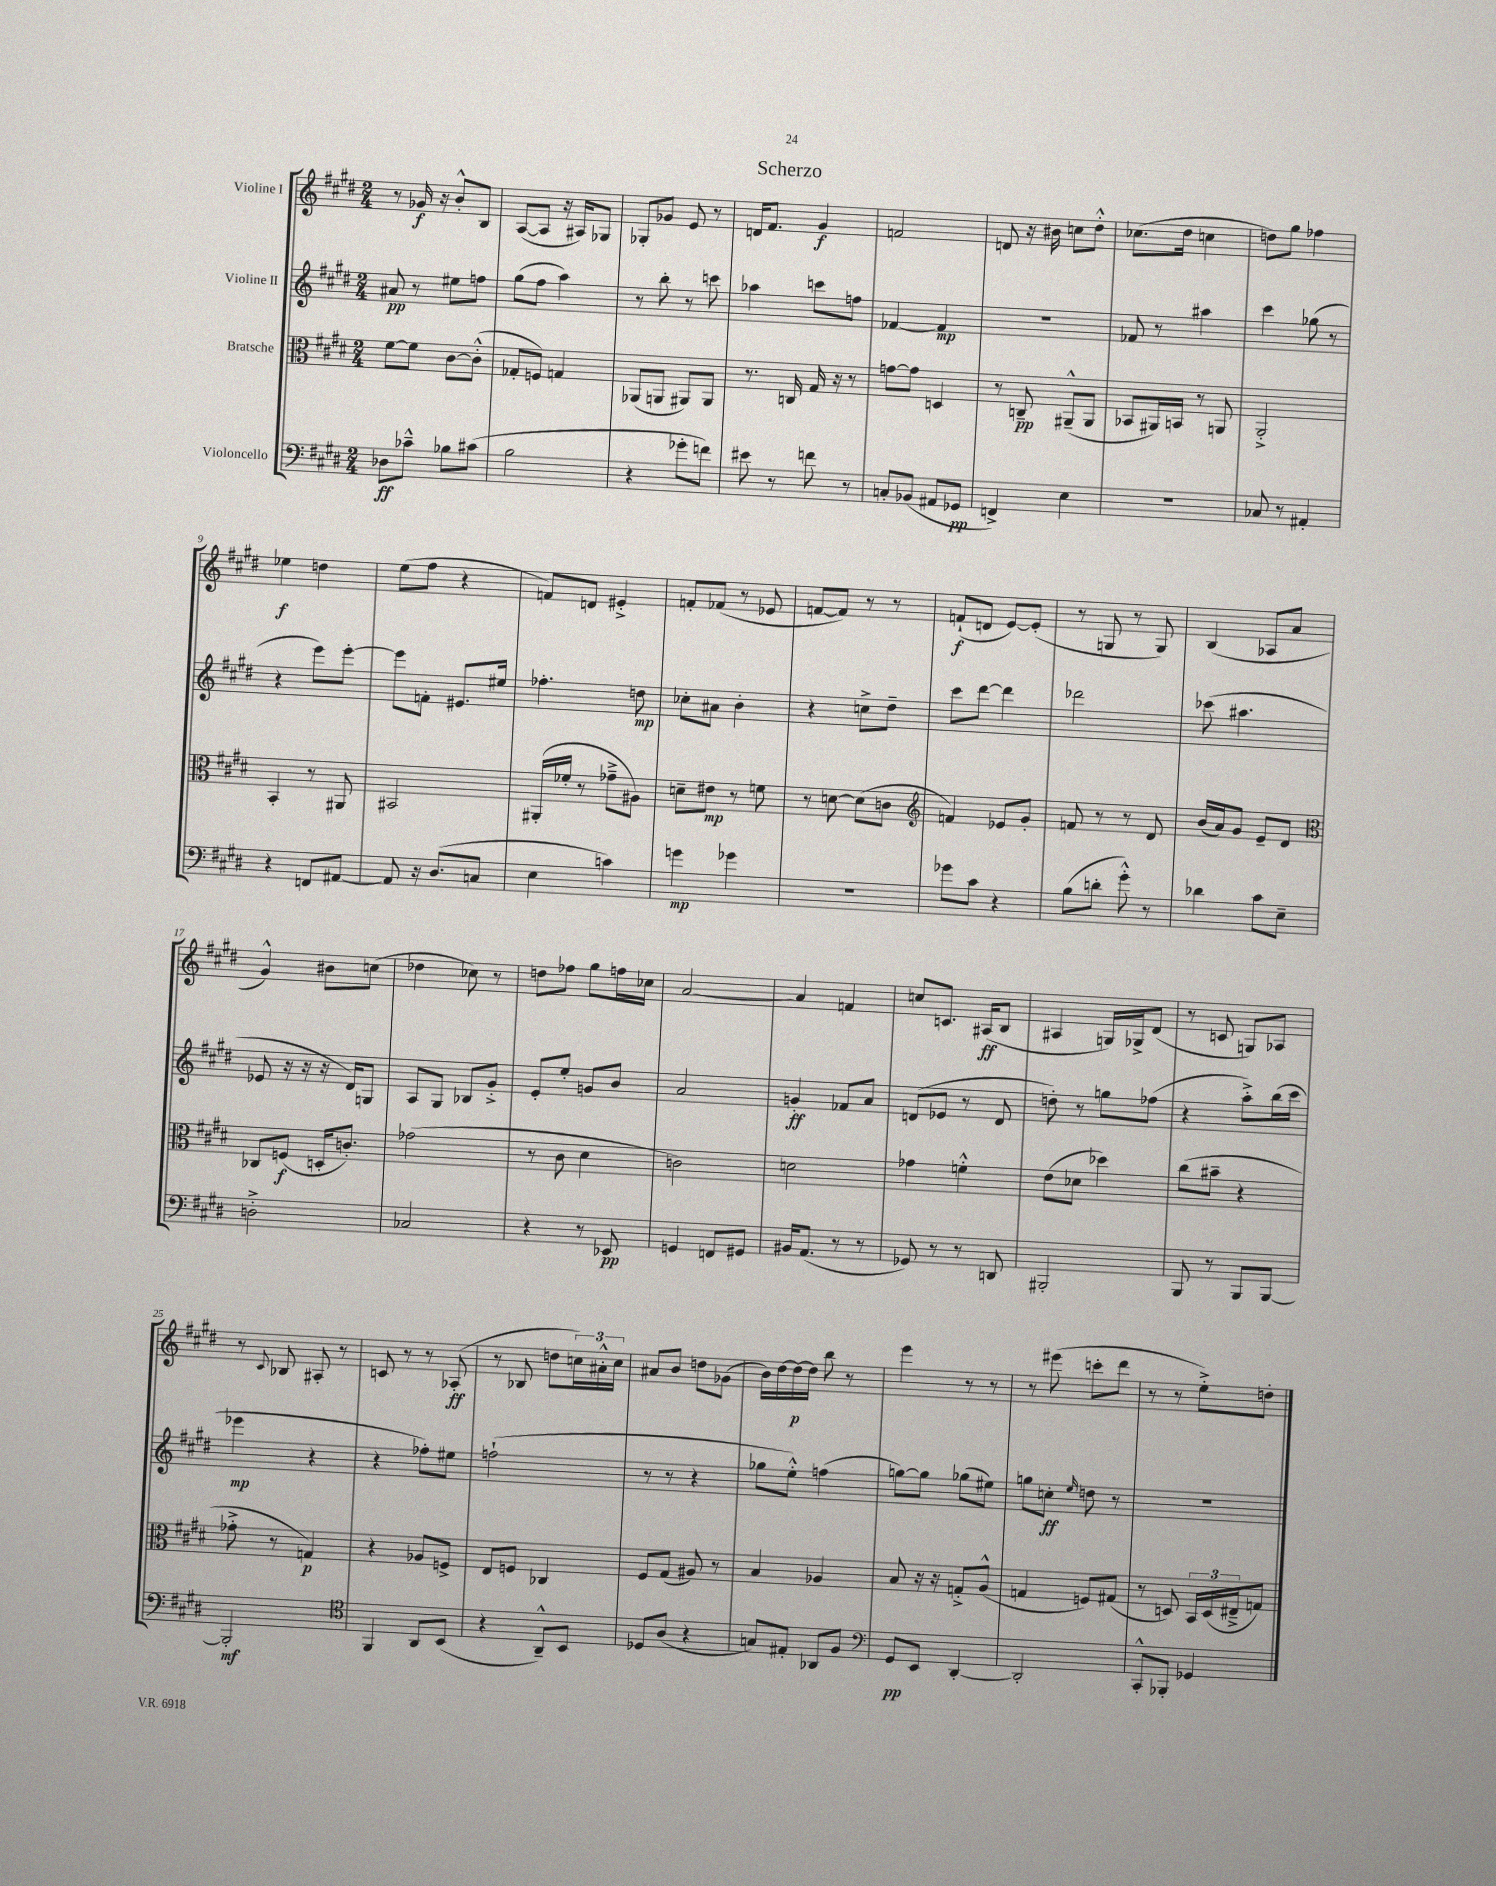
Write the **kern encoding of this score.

**kern	**kern	**kern	**kern
*staff4	*staff3	*staff2	*staff1
*clefF4	*clefC3	*clefG2	*clefG2
*k[f#c#g#d#]	*k[f#c#g#d#]	*k[f#c#g#d#]	*k[f#c#g#d#]
*M2/4	*M2/4	*M2/4	*M2/4
8D-\L	[8f#\L	8a#/	8r
8c-~^^\J	8f#\]J	8r	16g-/
.	.	.	16r
8B-\L	[8c#\L	8ee#\L	8b'^^/L
(8c#\J	(8c#'^^\]J	8ff\J	8B/J
=	=	=	=
2B\	8G-'/L	(8gg#\L	([8A/L
.	8F/J)	8ff#\J	8A/]J
.	4G/	4aa\)	16r
.	.	.	16A#/LK)
.	.	.	8G-/J
=	=	=	=
4r	(8AA-/L	8r	8G-'/L
.	8AA/J	8bb'\	8g-/J
8g-'\L	8AA#/L)	8r	8e/
8f\J)	8AA#/J	8ccc\	8r
=	=	=	=
8e#\	8.r	4aa-\	16d/LK
.	.	.	8.f#/J
8r	.	.	.
.	16C/	.	.
8f\	16G#/	8ccc\L	4g#/
.	16r	.	.
8r	8r	8ff\J	.
=	=	=	=
8C'/L	[8g\L	[4f-/	2f/
(8BB-/J	8g\]J	.	.
8AA#/L	4D/	4f-/]	.
8GG-/J	.	.	.
=	=	=	=
4FF^/)	8r	2r	8d/
.	8C~/	.	16r
.	.	.	16b#\
4E\	(8AA#~^^/L	.	8cc\L
.	8AA#/J	.	8dd#'^^\J
=	=	=	=
2r	8BB-/L	8f-/	(8.cc-\L
.	16AA#/L)	8r	.
.	16BB/JJ	.	16dd#\Jk
.	8r	4aa#\	4cc\
.	8AA/	.	.
=	=	=	=
8C-/	2AA'^/	4ccc#\	8dd\L)
8r	.	.	8gg#\J
4AA#'/	.	(8gg-\	4ff-\
.	.	8r	.
=	=	=	=
4r	4BB'/	4r	4ee-\
8FF/L	8r	8eee\L)	4dd\
[8AA#/J	8AA#/	[8eee'\J	.
=	=	=	=
8AA#/]	2BB#/	8eee\]L	(8ee\L
16r	.	8f'\J	8ff#\J
(8.D#/L	.	.	.
.	.	8.e#/L	4r
8C/J	.	.	.
.	.	16ee#/Jk	.
=	=	=	=
4E\	(16AA#'/LL	4.ff-'\	8f/L)
.	16f-'/JJ	.	.
.	8r	.	8d/J
4c\)	8g-~^\L	.	4e#'^/
.	8A#\J)	8dd\	.
=	=	=	=
4g\	8d~\L	8cc-'\L	8f'/L
.	8e#\J	8a#\J	(8f-/J
4g-\	8r	4b'\	8r
.	8f\	.	8e-/
=	=	=	=
2r	8r	4r	[8f/L
.	[8d\	.	8f/]J)
.	(8d\]L	8cc^\L	8r
.	8c\J	8dd#~\J	8r
=	=	=	=
*	*clefG2	*	*
8g-\L	4f/)	8ccc#\L	(8f`/L
8c#\J	.	[8ddd#\J	8d/J
4r	8e-/L	4ddd#\]	[8e/L)
.	8g#'/J	.	(8e'/]J
=	=	=	=
(8B\L	8f/	2ddd-\	8r
8d'\J	8r	.	8G/
8g#'^^\)	8r	.	8r
8r	8d#/	.	8G/)
=	=	=	=
4d-\	(16b/LL	(8ccc-\	(4B/
.	16a/J)	.	.
.	8g#/J	4.aa#\	.
8c#\L	8e~/L	.	8A-/L
8E~\J	8d#/J	.	8a/J
=	=	=	=
*	*clefC3	*	*
2D'^\	8C-/L	8e-/	4g#^^/)
.	(8F/J	16r	.
.	.	16r	.
.	16D'/LK	16r	8b#\L
.	8.c'/J)	16d#/LK)	.
.	.	8G/J	(8cc\J
=	=	=	=
2C-/	(2g-\	8A/L	4dd-\
.	.	8G#/J	.
.	.	8B-/L	8cc-\)
.	.	8g#'^/J	8r
=	=	=	=
4r	8r	8e'/L	8dd\L
.	8c#\	8ee'/J	8ff-\J
8r	4d#\	8g/L	8gg#\L
8EE-/	.	8b/J	16ff\L
.	.	.	16cc-\JJ
=	=	=	=
4GG/	2c\)	2a/	[2a/
8FF/L	.	.	.
8GG#/J	.	.	.
=	=	=	=
16BB#/LK	2d\	4g'/	4a/]
(8.AA/J	.	.	.
8r	.	8f-/L	4f/
8r	.	8a/J	.
=	=	=	=
8GG-/)	4g-\	(8d/L	8cc/L
8r	.	8e-/J	8.c/J
8r	4f'^^\	8r	.
.	.	.	(16A#/LK
8DD/	.	8d/	8B/J
=	=	=	=
2BBB#'/	(8e\L	8dd'\)	4A#/
.	8d-\J	8r	.
.	4dd-\)	8gg\L	16G/LL)
.	.	.	16G-^/J
.	.	(8ff-\J	(8d#/J
=	=	=	=
8BBB/	(8cc#\L	4r	8r
8r	8b#~\J	.	8c/
8BBB/L	4r	8aa'^\L)	8G/L)
[8BBB/J	.	(16bb\L	8A-/J
.	.	16ccc#\JJ	.
=	=	=	=
2BBB'/]	8g-'^\	4eee-\	8r
.	.	.	8qqc#/
.	8r	.	8B-/
.	4G/)	4r	8A#'/
.	.	.	8r
=	=	=	=
*clefC4	*	*	*
4FF#/	4r	4r	8c/
.	.	.	8r
8AA/L	8A-/L	8ff-'\L)	8r
(8BB/J	8F^/J	8ee#\J	(8A-'/
=	=	=	=
4r	8E/L	(2ff`\	8r
.	8F/J	.	8B-/
8AA~^^/L)	4C-/	.	8dd\L
8BB/J	.	.	24cc\L)
.	.	.	24a#'^^\
.	.	.	24cc\JJ
=	=	=	=
8D-/L	8F#/L	8r	8a#/L
(8A/J	(8G#/J	8r	8b/J
4r	8A#/)	4r	8dd\L
.	8r	.	(8g-\J
=	=	=	=
8G/L)	4B/	8gg-\L	16b\LL)
.	.	.	[16dd#\
8E#'/J	.	8ee'^^\J)	16dd#\_
.	.	.	16dd#\]JJ
8AA-/L	4A-/	(4ff\	8bb\
8F#/J	.	.	8r
=	=	=	=
*clefF4	*	*	*
8GG#/L	8B/	[8gg\L)	4eee\
8EE/J	16r	8gg\]J	.
.	16r	.	.
[4DD#'/	8G'^/L	(8gg-\L	8r
.	(8A^^/J	8ee#\J)	8r
=	=	=	=
2DD#'/]	4G/	8gg\L	8r
.	.	8cc'\J	(8eee#\
.	.	16qqee/	.
.	8F/L)	8dd\	8ccc'\L
.	(8G#/J	8r	8ddd#\J
=	=	=	=
8CC#'^^/L	8r	2r	8r
8BBB-'/J	8D/)	.	8r
4GG-/	24BB/LL	.	8ee'^\L)
.	(24D/	.	.
.	24E#~^/J	.	.
.	8G/J)	.	8dd'\J
==	==	==	==
*-	*-	*-	*-
